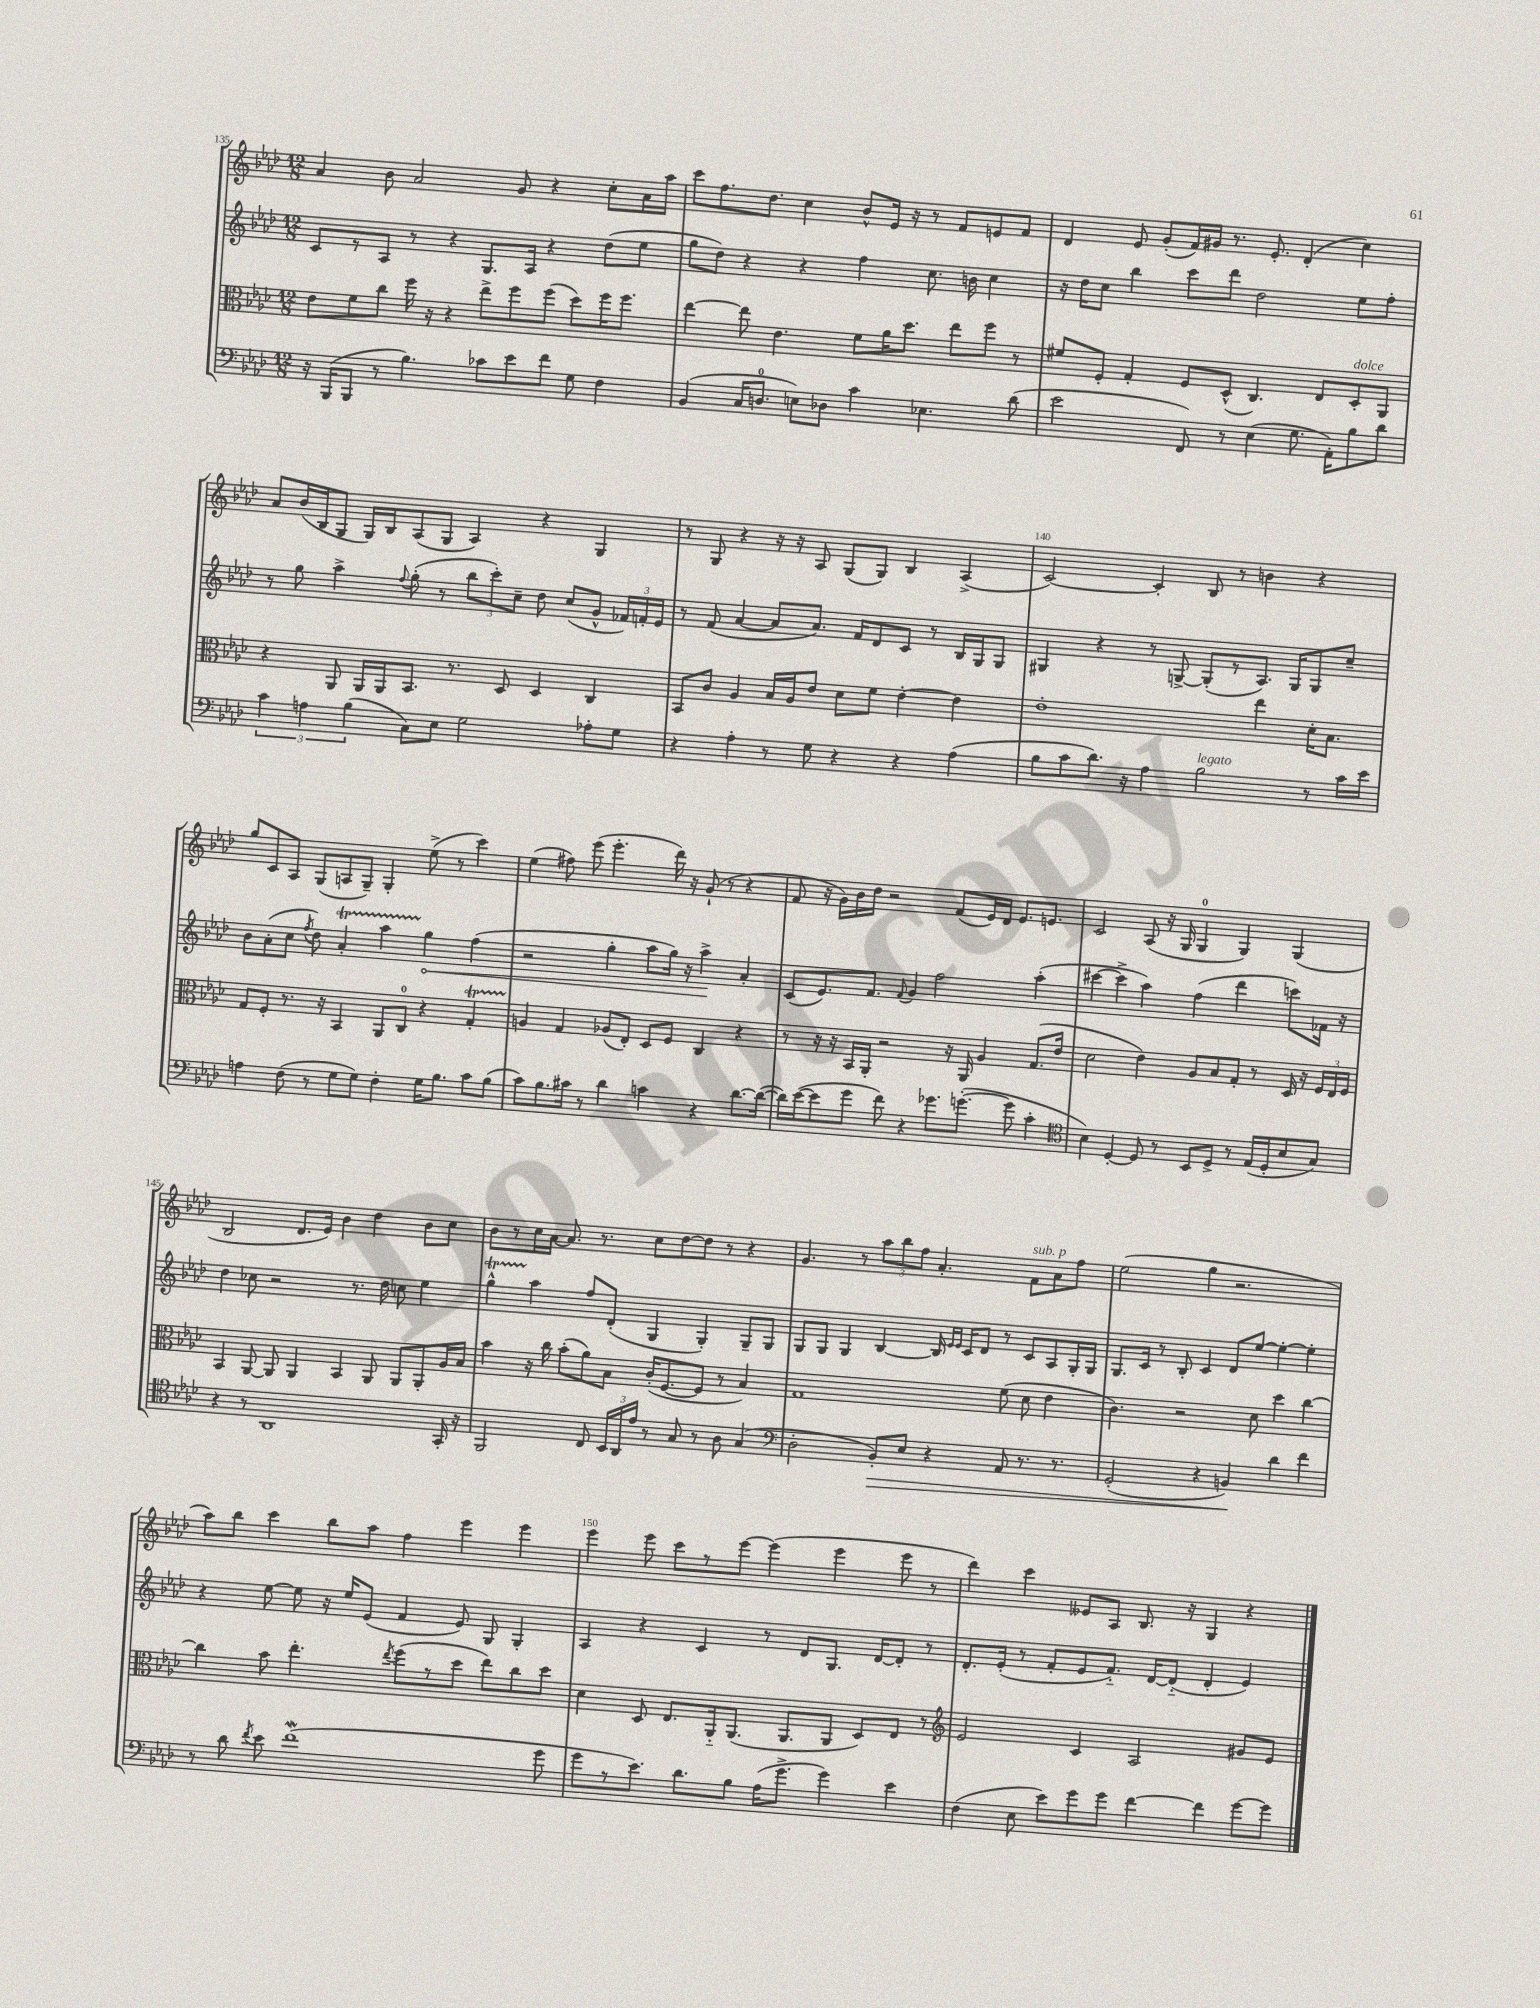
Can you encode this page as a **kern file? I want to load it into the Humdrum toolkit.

**kern	**kern	**kern	**kern
*staff4	*staff3	*staff2	*staff1
*clefF4	*clefC3	*clefG2	*clefG2
*k[b-e-a-d-]	*k[b-e-a-d-]	*k[b-e-a-d-]	*k[b-e-a-d-]
*M12/8	*M12/8	*M12/8	*M12/8
16r	8e-	8c	4a-
(16BBB-	.	.	.
8BBB-	8f	8r	.
8r	8cc	8A-	8b-
4.B-)	16ff	8r	2a-
.	16r	.	.
.	4r	4r	.
8c-	8ee-^	8.G	.
8e-	8ff	.	8g
.	.	16A-	.
8f	(8ff	4r	4r
8G	8dd-)	.	.
4F	16ff	(8dd-	8cc'
.	8.ff	.	.
.	.	8ee-	16a-
.	.	.	16aa-
=	=	=	=
(4BB-	[4ee-	8gg	8ccc
.	.	8dd-)	8.ff
16C	8ee-]	4r	.
8.D	.	.	8.dd-
.	4.e-	.	.
8E)	.	4r	4cc
8D-	.	.	.
4c	8f	4ff	8b-^^
.	16a-	.	16e-
.	8.dd-	.	16r
4.E-	.	8.cc	8r
.	8ee-	.	8f
.	.	16b	.
.	8ff	4cc	8e
(8d-	8r	.	8f
=	=	=	=
2e-	8f#	16r	4d-
.	.	16dd-	.
.	8F'	8cc	.
.	4G'	4bb-	8e-
.	.	.	(8g'
8FF)	8F	8ccc	16f)
.	.	.	16g#
8r	(8D-^^	8ddd-	8.r
(4E-	4.C)	2dd-	.
.	.	.	8.e-'
8.G	.	.	(4d-'
.	8E-	.	.
16AA-')	.	.	.
8B-	8D-'	8ee-	4cc)
8d-	8AA-	8ff'	.
=	=	=	=
6c	4r	8r	8a-
.	.	8gg	(16b-
6A	.	.	.
.	.	.	16B-
.	8AA-	4aa-^	8G
(6B-	.	.	.
.	16AA-	.	16G)
.	16AA-	.	16B-
.	.	8qqff	.
8C)	8.BB-	(8gg'	(8A-
8E-	.	8r	8G
.	8.r	.	.
2G	.	12bb-	4A-)
.	.	12ccc')	.
.	8D-	.	.
.	.	12cc~	.
.	4D-	8dd-	4r
.	.	(8cc	.
8A-'	4C	8g^^	4G
8G	.	24f-)	.
.	.	24f'	.
.	.	24e-	.
=	=	=	=
4r	8BB-	8r	8r
.	8c	(8f	8G
4A-'	4A-	[4a-	4r
8r	16B-	8a-]	16r
.	16A-	.	16r
8G	8e-	8.a-)	8A-
4r	8d-	.	(8G
.	.	16f	.
.	8f	8d-	8G)
4r	[4e-'	8c	4B-
.	.	8r	.
(4A-	4e-]	16B-	(4A-^
.	.	16G	.
.	.	8G	.
=	=	=	=
8B-	1e-'	4G#	[2c)
8c	.	.	.
8.d-)	.	4r	.
16r	.	.	.
4A-	.	8r	4c']
.	.	[8G^	.
2B-	.	(8G']	8B-
.	.	8r	8r
.	4ee-	8.A-)	4b
.	.	16G	.
8r	16d-'	8G	4r
.	8.B-	.	.
16c	.	8cc~	.
16e-	.	.	.
=	=	=	=
4A	8G	8b-	8gg
.	8F'	(8a-'	8c
(8F	8.r	8cc	8A-
.	.	8qff	.
8r	.	8dd-)	(8G
.	16r	.	.
8G	4BB-	4a-'	8A
8G)	.	.	8G~)
4F'	8AA-	4aa-	4G'
.	8C	.	.
16G	4r	4gg	(8ee-^
8.B-	.	.	.
.	.	.	8r
8c	4G'	(4ff	4ccc)
(8B-	.	.	.
=	=	=	=
8c)	4A	2r	(4ee-
8.B-	.	.	.
.	4G	.	8ff#)
16c#	.	.	.
8r	.	.	(8eee-
4d-	(8A-	4gg'	4.eee-'
.	8E-')	.	.
4c	8D-	8aa-	.
.	8F	16gg)	16ddd-)
.	.	16r	16r
4r	4C	4aa-^	(8g`
.	.	.	8r
[8.d-	4r	4a-'	4r
(16d-_	.	.	.
=	=	=	=
16d-])	8r	(8c	8f
([16e-	.	.	.
8e-]	16r	8.e-)	16r
.	16r	.	16g)
8g	16BB-	.	16b-
.	16AA-'	8.f	16dd-
8f)	2r	.	2r
.	.	8qqf	.
4r	.	4g	.
8.g-	.	2ff	.
.	16r	.	(8f
([8.g'	16AA-	.	.
.	4A-	.	16e-)
.	.	.	16d-
8g]	.	.	8.e-
4c'	(8.G	(4aa-'	.
.	.	.	8.e
.	16e-	.	.
=	=	=	=
*clefC4	*	*	*
4B-)	2d-	[4ccc#	2c
[4D-'	.	4ccc#^]	.
8D-]	4e-)	4aa-)	(8A-
8r	.	.	16r
.	.	.	16G
8BB-	8A-	(4ff	4G
8D-^	8B-	.	.
8r	8G'	4ddd-	4G)
(16E-	8r	.	.
16D-'	.	.	.
8B-	16D-	8ccc)	(4G
.	16r	.	.
8G)	24F	16f-	.
.	24E-	.	.
.	.	16r	.
.	24F	.	.
=	=	=	=
4r	4BB-	4dd-	2B-
8r	[8AA-	8cc-	.
1AA-	8AA-]	2r	.
.	4AA-	.	8.d-
.	.	.	16e-)
.	4BB-	.	4b-
.	.	8.r	.
.	8AA-	.	4dd-
.	.	16dd-	.
.	8AA-	8cc	.
.	8AA-'	4ee-	8b-
16GG'	16A-	.	8cc
16r	16B-	.	.
=	=	=	=
2FF	4b-	4gg^^	8b-
.	.	.	8r
.	16r	4aa-	16cc
.	16cc	.	[16a-
.	(8b-'	.	8.a-]
8C	8a-)	8ff	.
.	.	.	8.r
24BB-	8B-	(8d-'	.
24AA-	.	.	.
24e-	.	.	.
8r	(16c'	4G	8cc
.	[8.F	.	.
8G	.	.	[8dd-
8r	8F]	4G')	8dd-]
8A-	8r	.	8r
(4G	4B-)	8G~	4r
.	.	8G	.
=	=	=	=
*clefF4	*	*	*
2D-'	1G	8G	4.g
.	.	8G	.
.	.	4G	.
.	.	.	8r
8BB-')	.	[4B-	12aa-
.	.	.	12bb-
8E-	.	.	.
.	.	.	12ff
4r	.	16B-]	4.a-'
.	.	16qqe-	.
.	.	16qqe-	.
.	.	16c	.
.	.	8d-	.
8AA-	(8f	8r	.
8.r	8d-	8c	8f
.	4e-	8A-	8a-
8.r	.	.	.
.	.	16G'	8ff
.	.	16G	.
=	=	=	=
(2GG'	4.c)	8.G	(2ee-
.	.	16c	.
.	.	8r	.
.	2r	8B-'	.
4r	.	4c	4gg
4BB)	.	8d-	2.r
.	8d-	[8ee-	.
4d-	4dd-	4ee-'_	.
4f	[4cc	4ee-']	.
=	=	=	=
8r	4cc]	4r	8aa-)
8d-	.	.	8bb-
8qf	.	.	.
8e-	8b-	[8ee-	4ccc
(1f	4.ee-'	8ee-]	.
.	.	16r	8bb-
.	.	16ee-	.
.	.	(8e-	8aa-
.	8qee-	.	.
.	(8ff	4f	4ff
.	8r	.	.
.	8dd-	8e-)	4eee-
.	8ee-)	8G	.
.	8cc	4G'	4eee-
8g	8dd-	.	.
=	=	=	=
8g	4d-	4A-	4eee-
8r	.	.	.
8.e-)	8D-	4r	8eee-
.	8.E-	.	8ccc
8.d-	.	.	.
.	.	4c	8r
.	16AA-'~	.	.
8B-	(8.AA-	.	[8eee-
(16A-	.	8r	(4eee-]
8.g^	8.AA-	.	.
.	.	8d-	.
4g)	8AA-	8.G	4eee-
.	8D-)	.	.
.	.	[16d-	.
4e-	8E-	8d-']	8eee-
.	8r	8r	8r
=	=	=	=
*	*clefG2	*	*
(4F	2e-	8.d-'	4ddd-)
.	.	(16e-'	.
8E-	.	8r	4ccc
8e-)	.	8f'	.
8g	4c	8e-	8e--
8g	.	8.f'~)	8A-
[4f	2A-	.	8.B-
.	.	[16d-	.
.	.	(8d-'~]	.
.	.	.	16r
4f]	.	4d-'	4G
[8g	8g#	4e-)	4r
8g]	8e-	.	.
==	==	==	==
*-	*-	*-	*-
